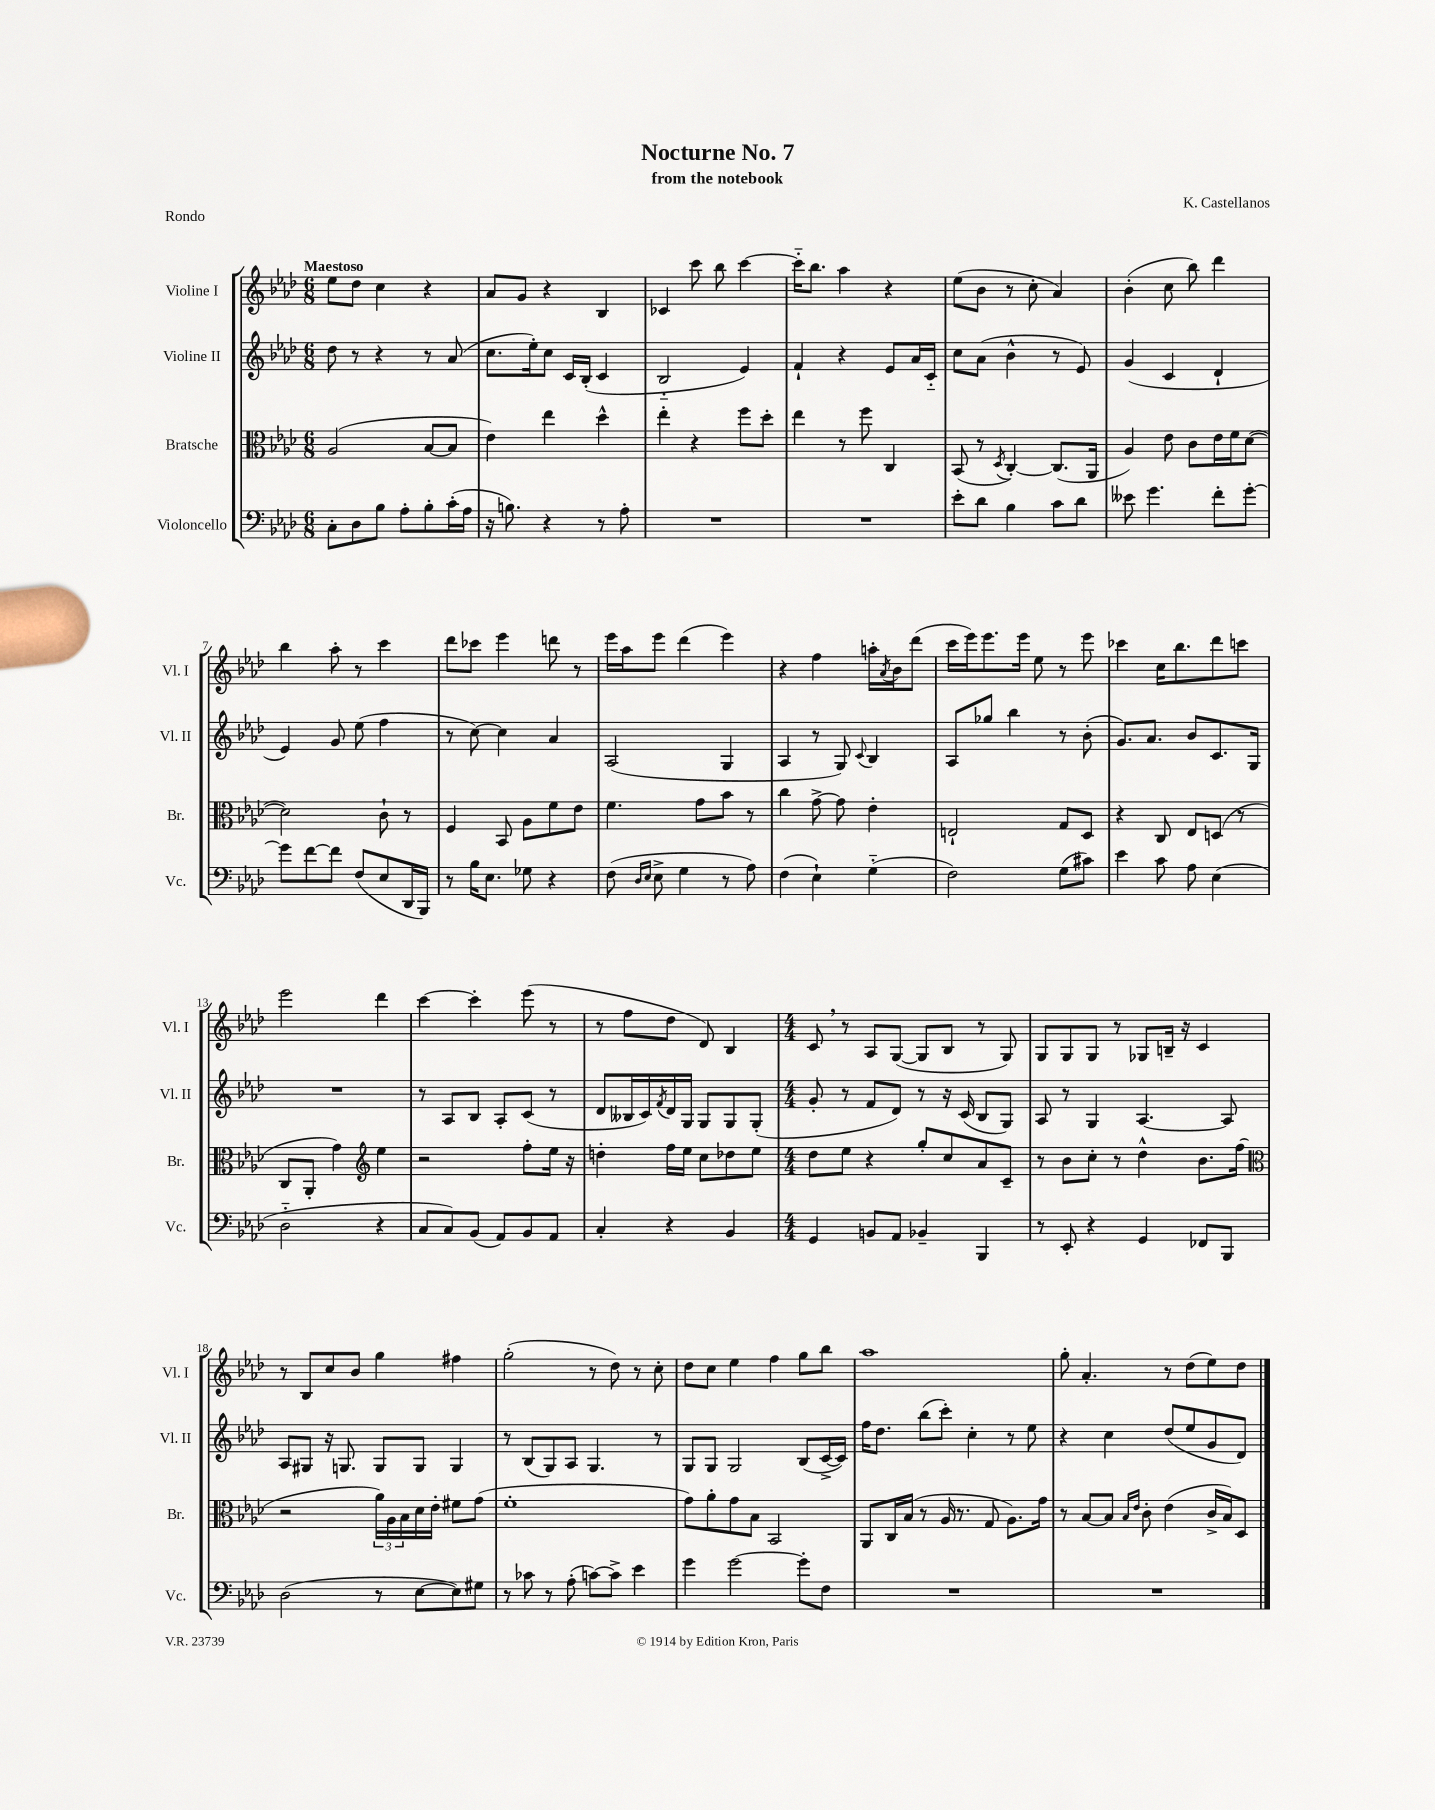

**kern	**kern	**kern	**kern
*staff4	*staff3	*staff2	*staff1
*clefF4	*clefC3	*clefG2	*clefG2
*k[b-e-a-d-]	*k[b-e-a-d-]	*k[b-e-a-d-]	*k[b-e-a-d-]
*M6/8	*M6/8	*M6/8	*M6/8
8C'\L	(2A-/	8dd-\	8ee-\L
8D-\	.	8r	8dd-\J
8B-\J	.	4r	4cc\
8A-'\L	.	.	.
8B-'\	[8B-/L	8r	4r
(16c'\L	8B-/]J	(8a-/	.
16A-\JJ	.	.	.
=	=	=	=
16r	4e-\)	8.cc\L	8a-/L
8.B\)	.	.	.
.	.	.	8g/J
.	.	16ee-'\k)	.
4r	4ee-\	8cc\J	4r
.	.	16c/LL	.
.	.	(16B-'/JJ	.
8r	4dd-^^\	4c/	4B-/
8A-'\	.	.	.
=	=	=	=
2.r	4ee-'\	2B-'~/	4c-/
.	4r	.	8ccc\
.	.	.	8bb-\
.	8ff\L	4e-/)	[4ccc\
.	8dd-'\J	.	.
=	=	=	=
2.r	4ee-\	4f`/	16ccc'~\]LK
.	.	.	8.bb-\J
.	8r	4r	4aa-\
.	8ff\	.	.
.	4C/	8e-/L	4r
.	.	16a-/L	.
.	.	16c'~/JJ	.
=	=	=	=
8e-'\L	(8BB-/	8cc\L	(8ee-\L
8d-\J	8r	(8a-\J	8b-\J
.	8qD-/	.	.
4B-\	[4C'/)	4b-^^\	8r
.	.	.	8cc'\
8c\L	(8.C/]L	8r	4a-/)
8d-\J	.	8e-/)	.
.	16AA-/Jk	.	.
=	=	=	=
8e--\	4A-/)	(4g/	(4b-'\
4.g\	.	.	.
.	8e-\	4c/	8cc\
.	8c\L	.	8bb-\)
8f'\L	16e-\L	4d-`/	4ddd-\
.	16f\J	.	.
[8g'\J	([8d-\J	.	.
=	=	=	=
8g\]L	2d-\])	4e-/)	4bb-\
[8f\	.	.	.
8f\]J	.	8g/	8aa-'\
(8F/L	.	(8ee-\	8r
8E-/	8c`\	4ff\	4ccc\
16DD-/L	8r	.	.
16BBB-/JJ)	.	.	.
=	=	=	=
8r	4F/	8r	8ddd-\L
16B-\LK	.	[8cc\)	8ccc-\J
8.E-\J	.	.	.
.	8BB-/	4cc\]	4eee-\
8G-\	8A-\L	.	.
4r	8f\	4a-/	8ddd\
.	8e-\J	.	8r
=	=	=	=
(8F\	4.f\	(2A-/	16eee-\LL
.	.	.	16aa-\J
16qqD-/LL	.	.	.
16qqE-/JJ	.	.	.
8E-^\	.	.	8eee-\J
4G\	.	.	(4ddd-\
.	8g\L	.	.
8r	8b-\J	4G/	4eee-\)
8A-\)	8r	.	.
=	=	=	=
(4F\	4cc\	4A-/	4r
4E-`\)	[8g^\	8r	4ff\
.	8g\]	8G/)	.
.	.	8qqc/	.
(4G'~\	4e-'\	4B-/	16aa'\LL
.	.	.	8qa-/
.	.	.	16b-\J
.	.	.	(8ddd-\J
=	=	=	=
2F\)	2E`/	8A-/L	16ccc\LL
.	.	.	16eee-\J)
.	.	8gg-/J	8.eee-\
.	.	4bb-\	.
.	.	.	16eee-\Jk
.	.	.	8ee-\
(8G\L	8G/L	8r	8r
8c#\J)	8D-/J	(8b-'\	8eee-\
=	=	=	=
4e-\	4r	8.g/L)	4ccc-\
.	.	8.a-/J	.
8c\	8C/	.	16cc\LK
.	.	.	8.bb-\
8A-\	8E-/L	8b-/L	.
(4E-\	(8D/J	8.c/	8ddd-\
.	8r	.	8ccc\J
.	.	16G/Jk	.
=	=	=	=
2D-'~\	8C/L	2.r	2eee-\
.	8AA-'/J	.	.
.	4g\)	.	.
*	*clefG2	*	*
4r	4ee-\	.	4ddd-\
=	=	=	=
8C/L	2r	8r	[4ccc\
8C/)	.	8A-/L	.
(8BB-/J	.	8B-/J	4ccc'\]
8AA-/L)	.	8A-'/L	.
8BB-/	8ff'\L	(8c/J	(8eee-\
8AA-/J	16ee-\Jk	8r	8r
.	16r	.	.
=	=	=	=
4C'/	4dd'\	8d-/L	8r
.	.	16B--/L	8ff\L
.	.	16c/)	.
.	.	8qf/	.
4r	16ff\LL	16d-/	8dd-\J
.	16ee-\JJ	16G/JJ	.
.	8cc\L	8G/L	8d-/)
4BB-/	8dd-\	8G/	4B-/
.	8ee-\J	(8G'/J	.
=	=	=	=
*M4/4	*M4/4	*M4/4	*M4/4
4GG/	8dd-\L	8g'/	8c/
.	8ee-\J	8r	8r
8BB/L	4r	8f/L	8A-/L
8AA-/J	.	8d-/J)	([8G/J
4BB-~/	8gg'/L	8r	8G/]L
.	8cc/	16r	8B-/J
.	.	(16c/	.
4BBB-/	8a-/	8B-/L	8r
.	8c~/J	8G/J)	8G/)
=	=	=	=
8r	8r	8A-/	8G/L
8EE-'/	8b-\L	8r	8G/
4r	8cc'\J	4G/	8G/J
.	8r	.	8r
4GG/	4dd-^^\	[4.A-/	8G-/L
.	.	.	16B~/Jk
.	.	.	16r
8FF-/L	8.b-\L	.	4c/
8BBB-/J	.	8A-/]	.
.	(16ff\Jk	.	.
=	=	=	=
*	*clefC3	*	*
(2D-\	2r	8A-/L	8r
.	.	8G#/J	8B-/L
.	.	16r	8cc/
.	.	8.G/	.
.	.	.	8b-/J
8r	24a-\LL)	8G/L	4gg\
.	24A-\	.	.
.	24B-\	.	.
[8E-\L	16d-\	8G/J	.
.	16e-'\JJ	.	.
8E-\])	8f#\L	4G/	4ff#\
8G#\J	(8g\J	.	.
=	=	=	=
8r	1f'	8r	(2gg'\
8c-\	.	(8B-/L	.
8r	.	8G/)	.
(8A-'\	.	8A-/J	.
[8c\L)	.	4.G/	8r
8c^\]J	.	.	8dd-\)
4e-\	.	.	8r
.	.	8r	8cc'\
=	=	=	=
4g\	8g\L)	8G/L	8dd-\L
.	8a-'\	8G/J	8cc\J
[2g\	8g\	2G/	4ee-\
.	8B-\J	.	.
.	2BB-/	.	4ff\
8g'\]L	.	(8B-/L	8gg\L
8F\J	.	[16c^/L	8bb-\J
.	.	16c/]JJ)	.
=	=	=	=
1r	8AA-/L	16ff\LK	1aa-
.	.	8.dd-\J	.
.	16C/L	.	.
.	(16B-/JJ	.	.
.	8r	(8bb-\L	.
.	16A-/	8ccc'\J)	.
.	8.r	.	.
.	.	4cc'\	.
.	8G/	.	.
.	8.A-\L)	8r	.
.	.	8ee-\	.
.	16g\Jk	.	.
=	=	=	=
1r	8r	4r	8gg'\
.	[8B-/L	.	4.a-'/
.	8B-/]J	4cc\	.
.	16qqB-/LL	.	.
.	16qqe-/JJ	.	.
.	8c'\	.	.
.	(4e-\	(8dd-/L	8r
.	.	8ee-/	(8dd-\L
.	16c^/LL	8g/	8ee-\)
.	16B-/J)	.	.
.	8D-/J	8d-/J)	8dd-\J
==	==	==	==
*-	*-	*-	*-
